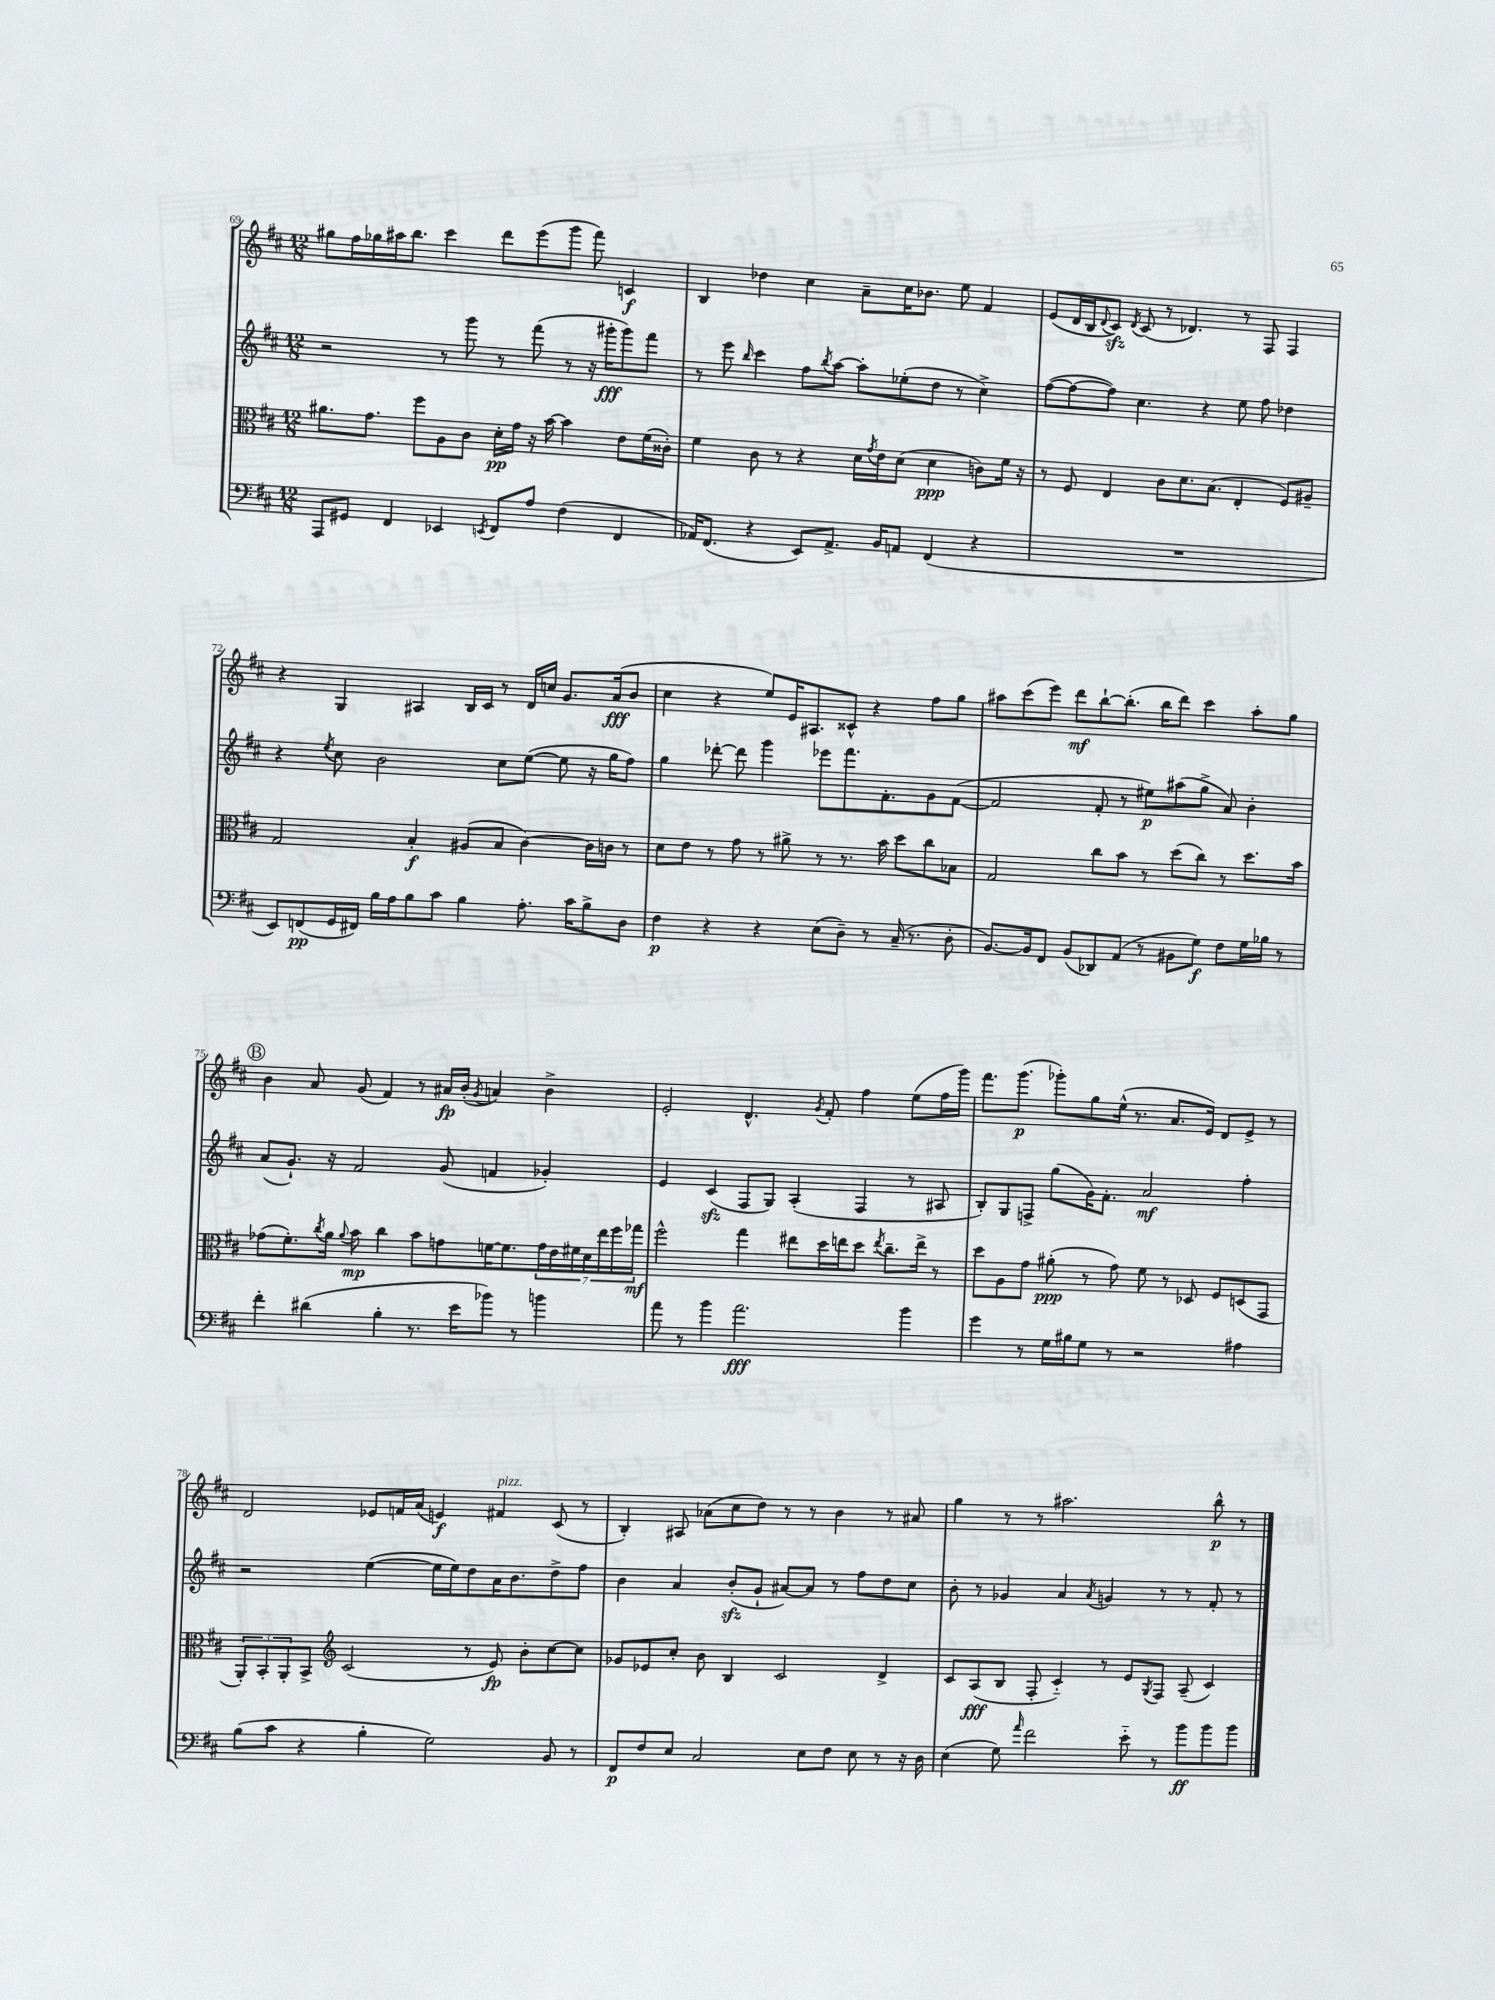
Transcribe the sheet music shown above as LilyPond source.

<<
\new StaffGroup <<
\new Staff = "s0" {
    \clef treble \key d \major \numericTimeSignature \time 12/8
    gis''8 fis''16 ges''16 ais''16 b''8. cis'''4 d'''8 e'''8( g'''8 fis'''8) c'4\f |
    b4 des''4 cis''4 a'8-- cis''16 bes'8. e''8 fis'4 |
    e'8( d'16 b16 \appoggiatura { d'8 } cis'8\sfz) \acciaccatura { d'8 } cis'8( r8 des'4.) r8 fis8 fis4 |
    r4 g4 ais4 b16 cis'16 r8 d'16 c''16 g'8. a'16\fff( b'8 |
    cis''4 r4 e''8) e'16 ais8. cisis'8-^ r4 fis''8 g''8 |
    ais''8 cis'''8( e'''8) d'''8\mf b''8~-! b''8.-.( b''16 d'''8) cis'''4 ais''8-. g''8 |
    \mark \markup { \circle "B" } b'4 a'8 g'8( fis'4) r8 ais'16\fp b'16-.( \acciaccatura { g'8 } a'4) b'4-> |
    e'2-. d'4.-^ \acciaccatura { g'8 } fis'8-. fis''4 e''8( fis''16 g'''16) |
    fis'''8. g'''8.\p( ges'''8-.) g''8 e''16-^( r8. a'8. e'16) d'8 e'8-> r8 |
    d'2 ees'8 f'16 a'16( e'4\f) fis'4^\markup { \italic "pizz." } cis'8( r8 |
    b4-.) ais8 aes'8( cis''8 d''8) r8 r8 b'4 r8 ais'8 |
    g''4 r8 r8 ais''2. b''8-^\p r8 \bar "|." |
}
\new Staff = "s1" {
    \clef treble \key d \major \numericTimeSignature \time 12/8
    r2 r8 g'''8 r8 fis'''8( r8 r16 gis'''16-.\fff gis'''8) fis'''8 |
    r8 e'''8 \grace { b''16 } cis'''4 fis''8 \acciaccatura { b''8 } a''8~ a''8-. ees''8-.( d''8 r8 cis''4->) |
    fis''8~( fis''8~ fis''8) cis''4. r4 e''8 fis''8 des''4 |
    r4 \acciaccatura { e''8 } cis''8 b'2 cis''8 e''8~( e''8 r16 g''16 fis''8) |
    g''4 des'''8~-. des'''8 g'''4 ees'''8 fis'''8. fis'8.-. g'8 fis'8~( |
    fis'2 fis'8-. r8 eis''8\p) ais''8( g''8-> a'8) b'4-. |
    \mark \markup { \circle "B" } a'8( g'8.-!) r16 fis'2 g'8( f'4 ges'4-.) |
    e'4 cis'4\sfz( fis8 g8) a4-.( fis4 r8 ais8 |
    b8-.) g8 f8-> g''8( g'16) fis'8.-. a'2\mf fis''4-. |
    r2 e''4~( e''16 e''16) d''8 a'16 b'8. d''8-> fis''8 |
    b'4 a'4 b'8-.\sfz( g'8-! ais'8~) ais'8 r8 fis''8 d''8 cis''8 |
    b'8-. r8 ges'4 a'4 \acciaccatura { a'8 } g'4 r8 r8 fis'8-. r8 \bar "|." |
}
\new Staff = "s2" {
    \clef alto \key d \major \numericTimeSignature \time 12/8
    ais'8. g'8. fis''8 a8 cis'8 d'16-.\pp g'16 r16 b'16~ b'4 e'8 fis'16( cisis'16-.) |
    fis'4 cis'8 r8 r4 d'16 \acciaccatura { g'8 } e'16 d'8( d'4\ppp c'8) fis'16 r16 |
    r8 fis8 e4 cis'8 d'8. b8.( e4-. fis8) ais8-- |
    g2 b4-.\f ais8( b8 cis'4~) cis'16 c'16 r8 |
    d'8 e'8 r8 g'8 r8 ais'8-> r8 r8. b'16 d''8 cis''8 bes8 |
    g2 cis''8 b'8 r8 d''8( cis''8) r8 d''8. b'16 |
    \mark \markup { \circle "B" } ges'8( fis'8.-.) \acciaccatura { cis''8 } a'16 \appoggiatura { a'8 } b'8\mp cis''4 b'8 g'8 f'16~ f'8. \tuplet 7/4 { g'16 e'16 fis'16 d'16 e''16 fis''16 ges''16\mf } |
    fis''2-^ g''4 eis''8 d''16 e''16 d''8 \acciaccatura { e''8 } cis''8.-- e''16-> r8 |
    d''8 a8 g'8 ais'8-.\ppp( r8 g'8) fis'8 r8 des8 fis8 d8( g,8 |
    \tuplet 3/2 { a,8-.) b,8-. a,8-. } b,8-> \clef treble cis'2( r8 e'8\fp) b'8-. cis''8~ cis''8 |
    ges'8 ees'8 cis''8-. b'8 b4 cis'2 d'4-> |
    cis'8 a8\fff( b8 fis8-. cis'4-_) r8 e'8 \acciaccatura { g8 } fis8 a8--( cis'4) \bar "|." |
}
\new Staff = "s3" {
    \clef bass \key d \major \numericTimeSignature \time 12/8
    a,,8 gis,8 fis,4 ees,4 \acciaccatura { e,8 } fis,8 a8 fis4( fis,4 |
    aes,16) fis,8.( r4 e,8) aes,8.-> b,16 a,8 fis,4( r4 |
    R1. |
    e,8) f,8\pp( g,16 fis,16) b16 a16 b8 cis'8 b4 a8.-. cis'16 b8-> d8 |
    fis4\p r4 r4 e8( d8--) r8 cis16--( r8. d8-. |
    b,8.~) b,16 fis,8 b,8( des,8) a,8( r8 bis,8 g8\f) fis8 g16 bes16 r8 |
    \mark \markup { \circle "B" } fis'4-. dis'4( b4-. r8. e'16 bes'8) r8 b'4 |
    a'8 r8 b'4 a'2.\fff b'4 |
    g'4 r8 g16 bis16 g8 r8 r2 ais4 |
    b8( cis'8 r4 b4-. g2) b,8 r8 |
    fis,8\p fis8 e8 cis2 e8 fis8 e8 r8 r16 d16 |
    e4( g8) \grace { a'16 } fis'2 e'8-_ r8 b'8\ff b'8 b'8 \bar "|." |
}
>>
>>
\layout { \context { \Score currentBarNumber = #69 } }
